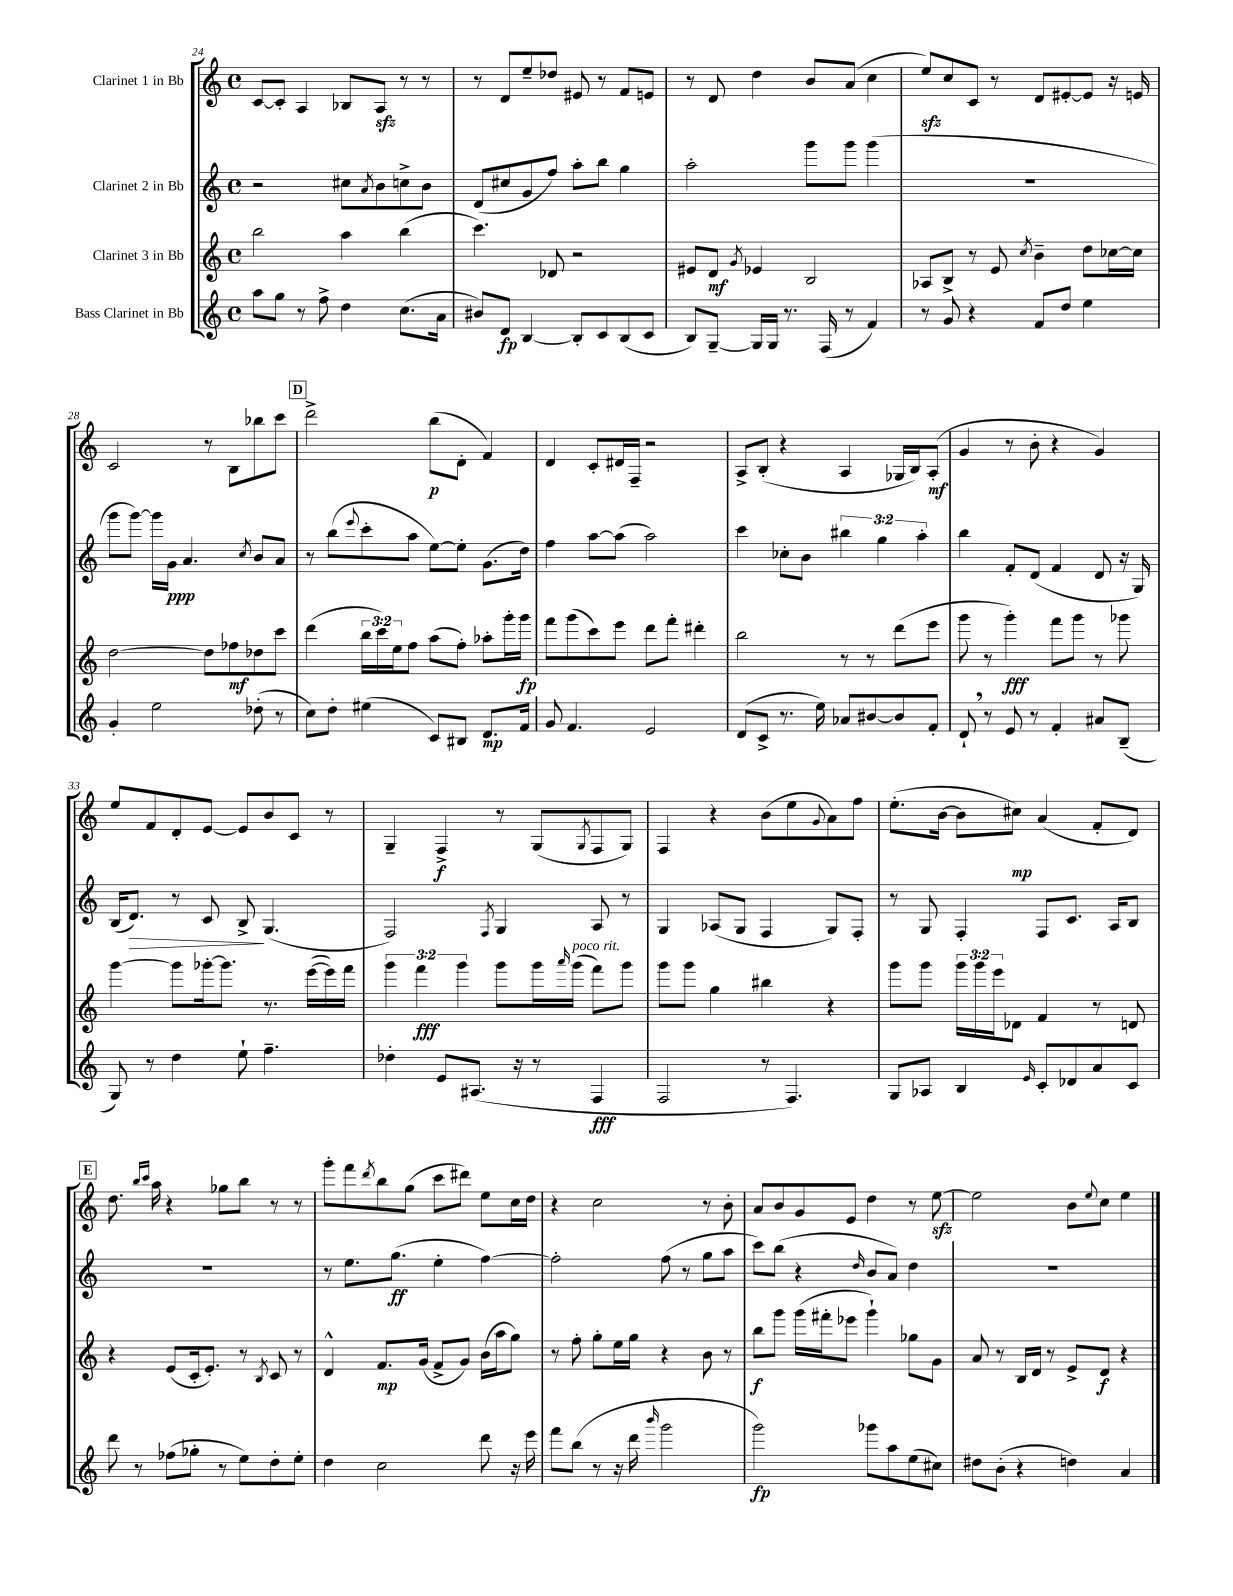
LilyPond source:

<<
\new StaffGroup <<
\new Staff = "s0" \with { instrumentName = "Clarinet 1 in Bb" } {
    \clef treble \key c \major \defaultTimeSignature \time 4/4
    c'8~ c'8-. a4 bes8 a8\sfz r8 r8 |
    r8 d'8 e''8-- des''8 eis'8 r8 f'8 e'8 |
    r8 d'8 d''4 b'8 a'8( c''4 |
    e''8\sfz) c''8 c'8 r8 d'8 eis'8~-. eis'8 r16 e'16 |
    c'2 r8 b8 bes''8 c'''8 |
    \mark \markup { \box "D" } d'''2-> b''8\p( d'8-. f'4) |
    d'4 c'8-. dis'16 f16-- r2 |
    a8-> b8-.( r4 a4 ges16 b16) a8-.\mf( |
    g'4 r8 b'8-. r4 g'4) |
    e''8 f'8 d'8-. e'8~ e'8 b'8 c'8 r8 |
    g4-- f4->\f r8 g8( \acciaccatura { g8 } f8 g8) |
    f4 r4 b'8( e''8 \appoggiatura { g'8 } a'8) f''8 |
    e''8.-.( b'16~ b'8 cis''8\mp) a'4( f'8-. d'8) |
    \mark \markup { \box "E" } d''8. \grace { b''16 c'''16 } a''16 r4 ges''8 b''8 r8 r8 |
    g'''8-. f'''8 \acciaccatura { d'''8 } b''8 g''8( c'''8 dis'''8) e''8 c''16 d''16 |
    r4 c''2 r8 b'8-. |
    a'8 b'8 g'8 e'8 d''4 r8 e''8~\sfz |
    e''2 b'8 \appoggiatura { e''8 } c''8 e''4 \bar "|." |
}
\new Staff = "s1" \with { instrumentName = "Clarinet 2 in Bb" } {
    \clef treble \key c \major \defaultTimeSignature \time 4/4 \override Staff.TupletNumber.text = #tuplet-number::calc-fraction-text
    r2 cis''8 \acciaccatura { a'8 } b'8 c''8-> b'8 |
    d'8( cis''8 g'8 f''8) a''8-. b''8 g''4 |
    a''2-. g'''8 g'''8 g'''4( |
    R1 |
    g'''8 g'''8~) g'''16 g'16\ppp a'4. \acciaccatura { c''8 } b'8 a'8 |
    \mark \markup { \box "D" } r8 b''8( \appoggiatura { e'''8 } c'''8-. a''8 e''8~) e''8-. g'8.( d''16) |
    f''4 a''8~ a''8( a''2) |
    c'''4 ces''8-. b'8 \tuplet 3/2 { bis''4 g''4 a''4-. } |
    b''4 f'8-. d'8( f'4 d'8 r16 g16) |
    b16( d'8.\>) r8 c'8 b8->\! g4.( |
    f2) \acciaccatura { f8 } g4 a8 r8 |
    g4 aes8( g8 f4 g8) f8-. |
    r8 g8 f4-. f8 c'8. a16 b8 |
    \mark \markup { \box "E" } R1 |
    r8 e''8. g''8.\ff( e''4-. f''4~) |
    f''2-. f''8( r8 g''8 a''8 |
    c'''8) b''8( r4 \grace { d''16 } b'8 a'8) d''4 |
    R1 \bar "|." |
}
\new Staff = "s2" \with { instrumentName = "Clarinet 3 in Bb" } {
    \clef treble \key c \major \defaultTimeSignature \time 4/4 \override Staff.TupletNumber.text = #tuplet-number::calc-fraction-text
    b''2 a''4 b''4( |
    c'''4.) des'8 r2 |
    eis'8 d'8\mf \acciaccatura { g'8 } ees'4 b2 |
    aes8 b8-> r8 e'8 \acciaccatura { c''8 } b'4-- d''8 ces''16~ ces''16 |
    d''2~ d''8 fes''8\mf des''8 c'''8 |
    \mark \markup { \box "D" } d'''4( \tuplet 3/2 { b''16 c'''16) e''16 } f''8 a''8( f''8-.) aes''8-. g'''16-. g'''16\fp |
    f'''8 g'''8( c'''8) e'''8 d'''8 f'''8-. dis'''4-. |
    b''2 r8 r8 d'''8( e'''8 |
    g'''8 r8 g'''4-.\fff) f'''8 g'''8 r8 ges'''8 |
    g'''4~ g'''8 ges'''16~-. ges'''8. r8. e'''16~( e'''16) f'''16 |
    \tuplet 3/2 { g'''4 f'''4\fff g'''4 } g'''8 g'''16 \grace { a'''16 } g'''16^\markup { \italic "poco rit." }( f'''8) g'''8 |
    g'''8 g'''8 g''4 bis''4 r4 |
    g'''8 g'''8 \tuplet 3/2 { g'''16 g'''16 e'''16 } des'8 f'4 r8 d'8 |
    \mark \markup { \box "E" } r4 e'8( c'16-. e'8.-.) r8 \acciaccatura { b8 } c'8 r8 |
    d'4-^ f'8.\mp g'16( f'8-> g'8) b'16( a''16 g''8) |
    r8 f''8-. g''8-. e''16 g''16 r4 b'8 r8 |
    b''8\f g'''8 g'''16( fis'''16-. ees'''8 g'''4-!) ges''8 g'8 |
    a'8 r8 b16 d'16 r8 e'8-> d'8\f r4 \bar "|." |
}
\new Staff = "s3" \with { instrumentName = "Bass Clarinet in Bb" } {
    \clef treble \key c \major \defaultTimeSignature \time 4/4
    a''8 g''8 r8 f''8-> d''4 c''8.( a'16 |
    bis'8) d'8\fp b4~ b8-. c'8 b8( c'8 |
    b8) g8~-- g16 g16 r8. f16( r8 f'4) |
    r8 g'8 r4 f'8 d''8 e''4 |
    g'4-. e''2 des''8-.( r8 |
    \mark \markup { \box "D" } c''8) d''8-. eis''4( c'8) bis8 d'8.\mp f'16 |
    g'8 f'4. e'2 |
    d'8( c'8-> r8. e''16) aes'8 bis'8~ bis'8 f'8-. |
    d'8-! \breathe r8 e'8 r8 f'4-. ais'8 b8--( |
    g8) r8 d''4 e''8-! f''4.-- |
    des''4-. e'8 ais8.( r16 r8 f4\fff |
    f2 r8 f4.) |
    g8 aes8 b4 \grace { e'16 } c'8-. des'8 a'8 c'8 |
    \mark \markup { \box "E" } d'''8 r8 fes''8( ges''8-. r8 e''8) d''8-. e''8-. |
    d''4 c''2 d'''8 r16 e'''16 |
    f'''8 b''8( r8 r16 d'''16 \grace { b'''16 } g'''2 |
    g'''2\fp) ges'''8 a''8 e''8( cis''8) |
    dis''8 b'8-.( r4 d''4) a'4 \bar "|." |
}
>>
>>
\layout { \context { \Score currentBarNumber = #24 } }
